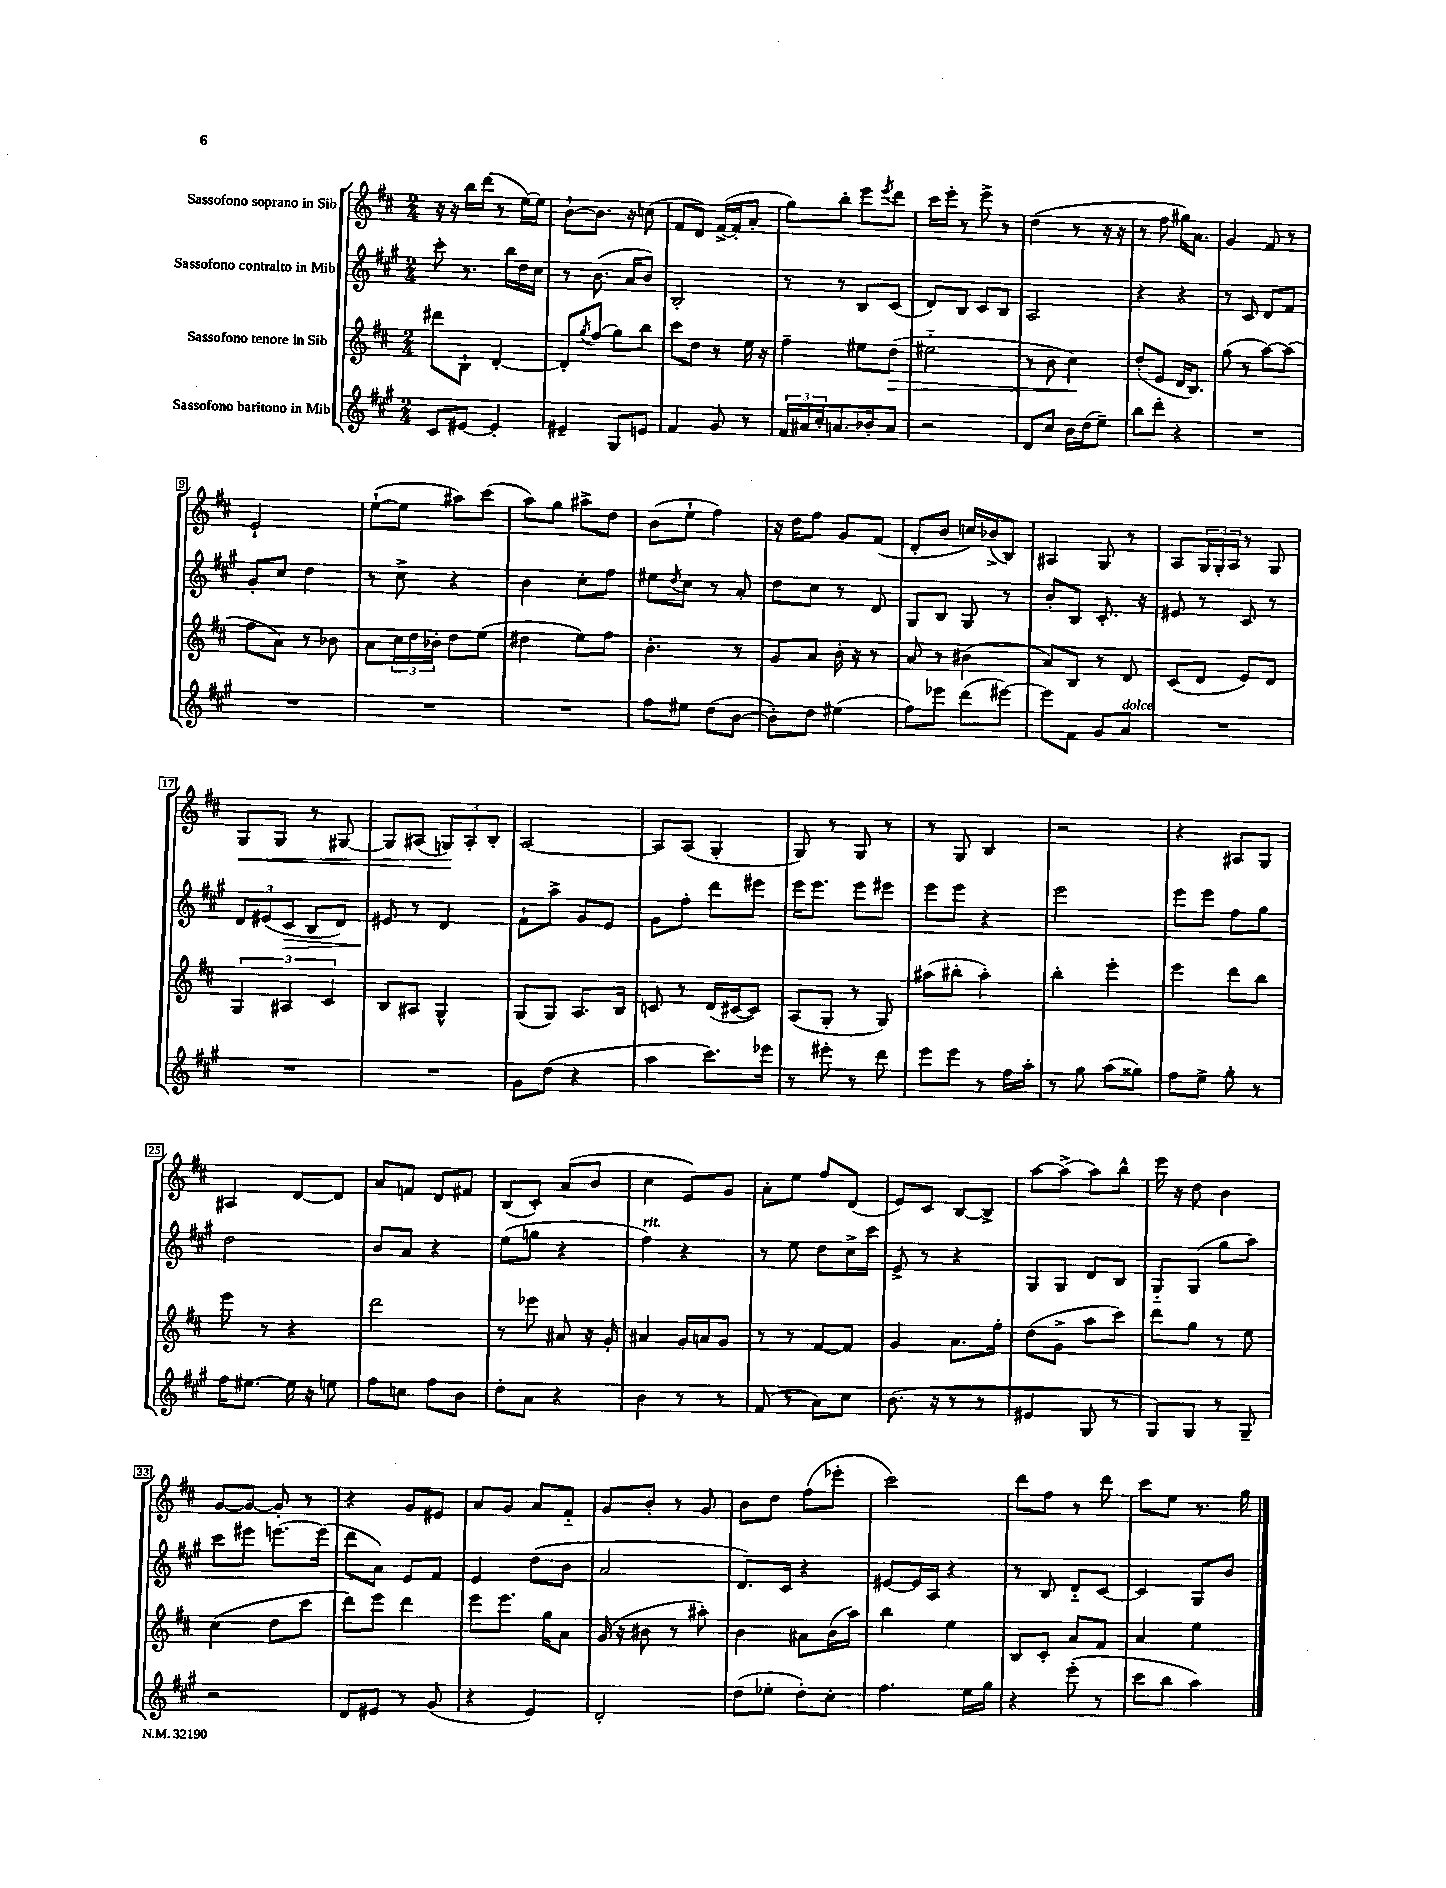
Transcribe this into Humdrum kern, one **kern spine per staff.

**kern	**kern	**kern	**kern
*staff4	*staff3	*staff2	*staff1
*clefG2	*clefG2	*clefG2	*clefG2
*k[f#c#g#]	*k[f#c#]	*k[f#c#g#]	*k[f#c#]
*M2/4	*M2/4	*M2/4	*M2/4
8c#	8ddd#	8ccc#'	16r
.	.	.	16r
[8e#	8B`	8.r	16bb
.	.	.	(16ddd
4e#']	[4d'	.	8r
.	.	16bb	.
.	.	16dd	[16ee)
.	.	16cc#	16ee]
=	=	=	=
4e#~	8d']	8r	[8b`
.	8qgg	.	.
.	(8ff#	(8.b	8.b]
8G#	8gg)	.	.
.	.	16a	16r
8e	8bb	8b)	(8cc
=	=	=	=
4f#	8ccc#	2B'	8f#
.	8dd	.	8d)
8g#	8r	.	([16f#^
.	.	.	16f#']
8r	16ee	.	8a'
.	16r	.	.
=	=	=	=
24f#	4ff#~	8r	8gg)
24a#	.	.	.
24cc#'	.	.	.
8.a	.	8r	8bb'
.	8ee#	8B	8eee
16b-'	.	.	.
.	.	.	8qeee
8a	(8dd	(8c#	8ddd
=	=	=	=
2r	2ee#'~	8d)	16ccc#
.	.	.	16eee'
.	.	8B	8r
.	.	8c#	8eee^
.	.	8B	8r
=	=	=	=
8d	8r	2A	(4dd
8cc#	8b	.	.
16b	4cc#)	.	8r
(16dd	.	.	.
8ee~)	.	.	16r
.	.	.	16r
=	=	=	=
8bb	(8dd'	4r	8r
8ddd'	8e	.	8ff#
4r	16d	4r	16gg#)
.	8.B)	.	8.a
=	=	=	=
2r	(8gg	8r	4g
.	8r	8c#	.
.	[8aa)	8d	8f#
.	(8aa]	8f#	8r
=	=	=	=
2r	8ff#	8g#'	2e`
.	8a)	8cc#	.
.	8r	4dd	.
.	8b-	.	.
=	=	=	=
2r	8a	8r	([8ee`
.	24cc#	8cc#^	8ee]
.	24dd	.	.
.	24b-'	.	.
.	8dd	4r	8aa#)
.	(8ee	.	(8ccc#
=	=	=	=
2r	4dd#	4b	8aa)
.	.	.	8gg
.	8ee)	8cc#'	8aa#^
.	8ff#	8ff#	8dd
=	=	=	=
8ff#	4.b'	8ee#	(8b
.	.	8qdd	.
8ee#	.	8cc#	8ee`
(8dd	.	8r	4ff#)
[8b	8r	8a'	.
=	=	=	=
8b'])	8g	8dd	16r
.	.	.	16dd
8dd	8a	8cc#	8ff#
(4ee#	16b'	8r	8g
.	16r	.	.
.	8r	8d	(8f#
=	=	=	=
8ff#)	8a	8G#	8d'
8eee-	8r	8B	8b
(8ddd	(4b#	8G#	16cc)
.	.	.	(16b-^
[8eee#)	.	8r	8B)
=	=	=	=
8eee#]	8a)	8b'	4A#
8f#	8B	8B	.
8g#	8r	8.c#'	8G
8a	8d	.	8r
.	.	16r	.
=	=	=	=
2r	(8c#	8e#	8A
.	8d	8r	24G
.	.	.	24G'
.	.	.	24A
.	8e)	8c#	8r
.	8d	8r	8G
=	=	=	=
2r	6G	12d	8G
.	.	(12e#	.
.	.	.	8G
.	6A#	12c#	.
.	.	8B	8r
.	6c#	.	.
.	.	8d)	[8G#
=	=	=	=
2r	8B	8e#	8G#]
.	8A#	8r	(8A#
.	4G^^	4d	12G)
.	.	.	12A#'
.	.	.	12B'
=	=	=	=
8g#	(8G	8f#`	[2A
(8dd	8G)	8aa^	.
4r	8.A	8g#	.
.	.	8e	.
.	16B	.	.
=	=	=	=
4aa	8c	8g#	8A]
.	8r	8ff#'	(8A
8.ccc#)	(16d	8ddd	4G'
.	[16c#	.	.
.	8c#])	8eee#	.
16eee-	.	.	.
=	=	=	=
8r	(8A	16eee	8G)
.	.	8.eee	.
8eee#'	8G'	.	8r
8r	8r	8eee	8G
8ddd	8G)	8eee#	8r
=	=	=	=
8eee	(8aa#	8eee	8r
8eee	8bb#'	8eee	8G
8r	4aa#')	4r	4B
16ff#	.	.	.
16aa'	.	.	.
=	=	=	=
8r	4bb'	2eee	2r
8gg#	.	.	.
(8aa	4eee'	.	.
8gg##)	.	.	.
=	=	=	=
8ff#	4eee	8eee	4r
8ee^	.	8eee	.
8gg#'	8ddd	8ff#	8A#
8r	8bb	8gg#	8G
=	=	=	=
16ff#	8eee	2dd	4A#
[8.ee#	.	.	.
.	8r	.	.
16ee#]	4r	.	[8d
16r	.	.	.
8ee	.	.	8d]
=	=	=	=
8ff#	2ddd	8b	8a
8cc	.	8a	8f
8ff#	.	4r	8d
8b	.	.	8f#
=	=	=	=
8dd'	8r	(8ee	(8B
8a	8eee-	8gg	8c#')
4r	8a#	4r	(8a
.	16r	.	8b
.	16g'	.	.
=	=	=	=
4b	4a#	4ff#)	4cc#
8r	16g	4r	8e)
.	16a	.	.
8r	8g	.	8g
=	=	=	=
(8f#	8r	8r	8a'
8r	8r	8ee	8ee
8a)	[8f#	8dd	8ff#
8cc#	8f#]	16cc#^	(8d
.	.	16ccc#	.
=	=	=	=
(8.b	4g	8e^	8e)
.	.	8r	8c#
16r	.	.	.
8r	8.a	4r	[8B
8r	.	.	8B^]
.	16ff#'	.	.
=	=	=	=
4e#	(8dd	8G#	[8aa
.	8g^	8G#	(8aa^]
8G#	8aa	8d	8aa)
8r	8ccc#)	8B	8bb^^
=	=	=	=
8G#)	8ddd	8G#'~	16eee
.	.	.	16r
8G#	8gg	(8G#	8dd
8r	8r	8gg#	4b
8G#~	8ee	8aa)	.
=	=	=	=
2r	(4cc#	8ccc#	[8g
.	.	8eee#	8g_
.	8dd	[8.eee	8g']
.	8ccc#	.	8r
.	.	(16eee]	.
=	=	=	=
8d	8ddd)	8ddd	4r
8e#	8eee	8a)	.
8r	4ddd	8e	8g
(8g#	.	8f#	8e#
=	=	=	=
4r	8eee	4e	8a
.	8.eee	.	8g
4e)	.	(8dd	8a
.	16gg	.	.
.	8a	8b	8f#'~
=	=	=	=
2d'	(16g	2a	8g
.	16r	.	.
.	8b#	.	8b'
.	8r	.	8r
.	8aa#')	.	8g
=	=	=	=
(8dd	4b	8.d)	8b
8ee-'	.	.	8dd
.	.	16c#	.
8dd')	8a#	4r	(8ff#
8cc#'	(16b	.	8eee-'
.	16aa)	.	.
=	=	=	=
4.ff#	4bb	[8e#	2ccc#)
.	.	16e#]	.
.	.	16A	.
.	4ee	4r	.
16ee	.	.	.
16gg#	.	.	.
=	=	=	=
4r	8B	8r	8ddd
.	8c#'	8B	8ff#
(8eee'	8a	8d'~	8r
8r	8f#	[8c#	8ddd
=	=	=	=
8ccc#	4a	4c#]	8ccc#
8bb	.	.	8ee
4aa)	4ee	8G#	8.r
.	.	8b	.
.	.	.	16gg
==	==	==	==
*-	*-	*-	*-
